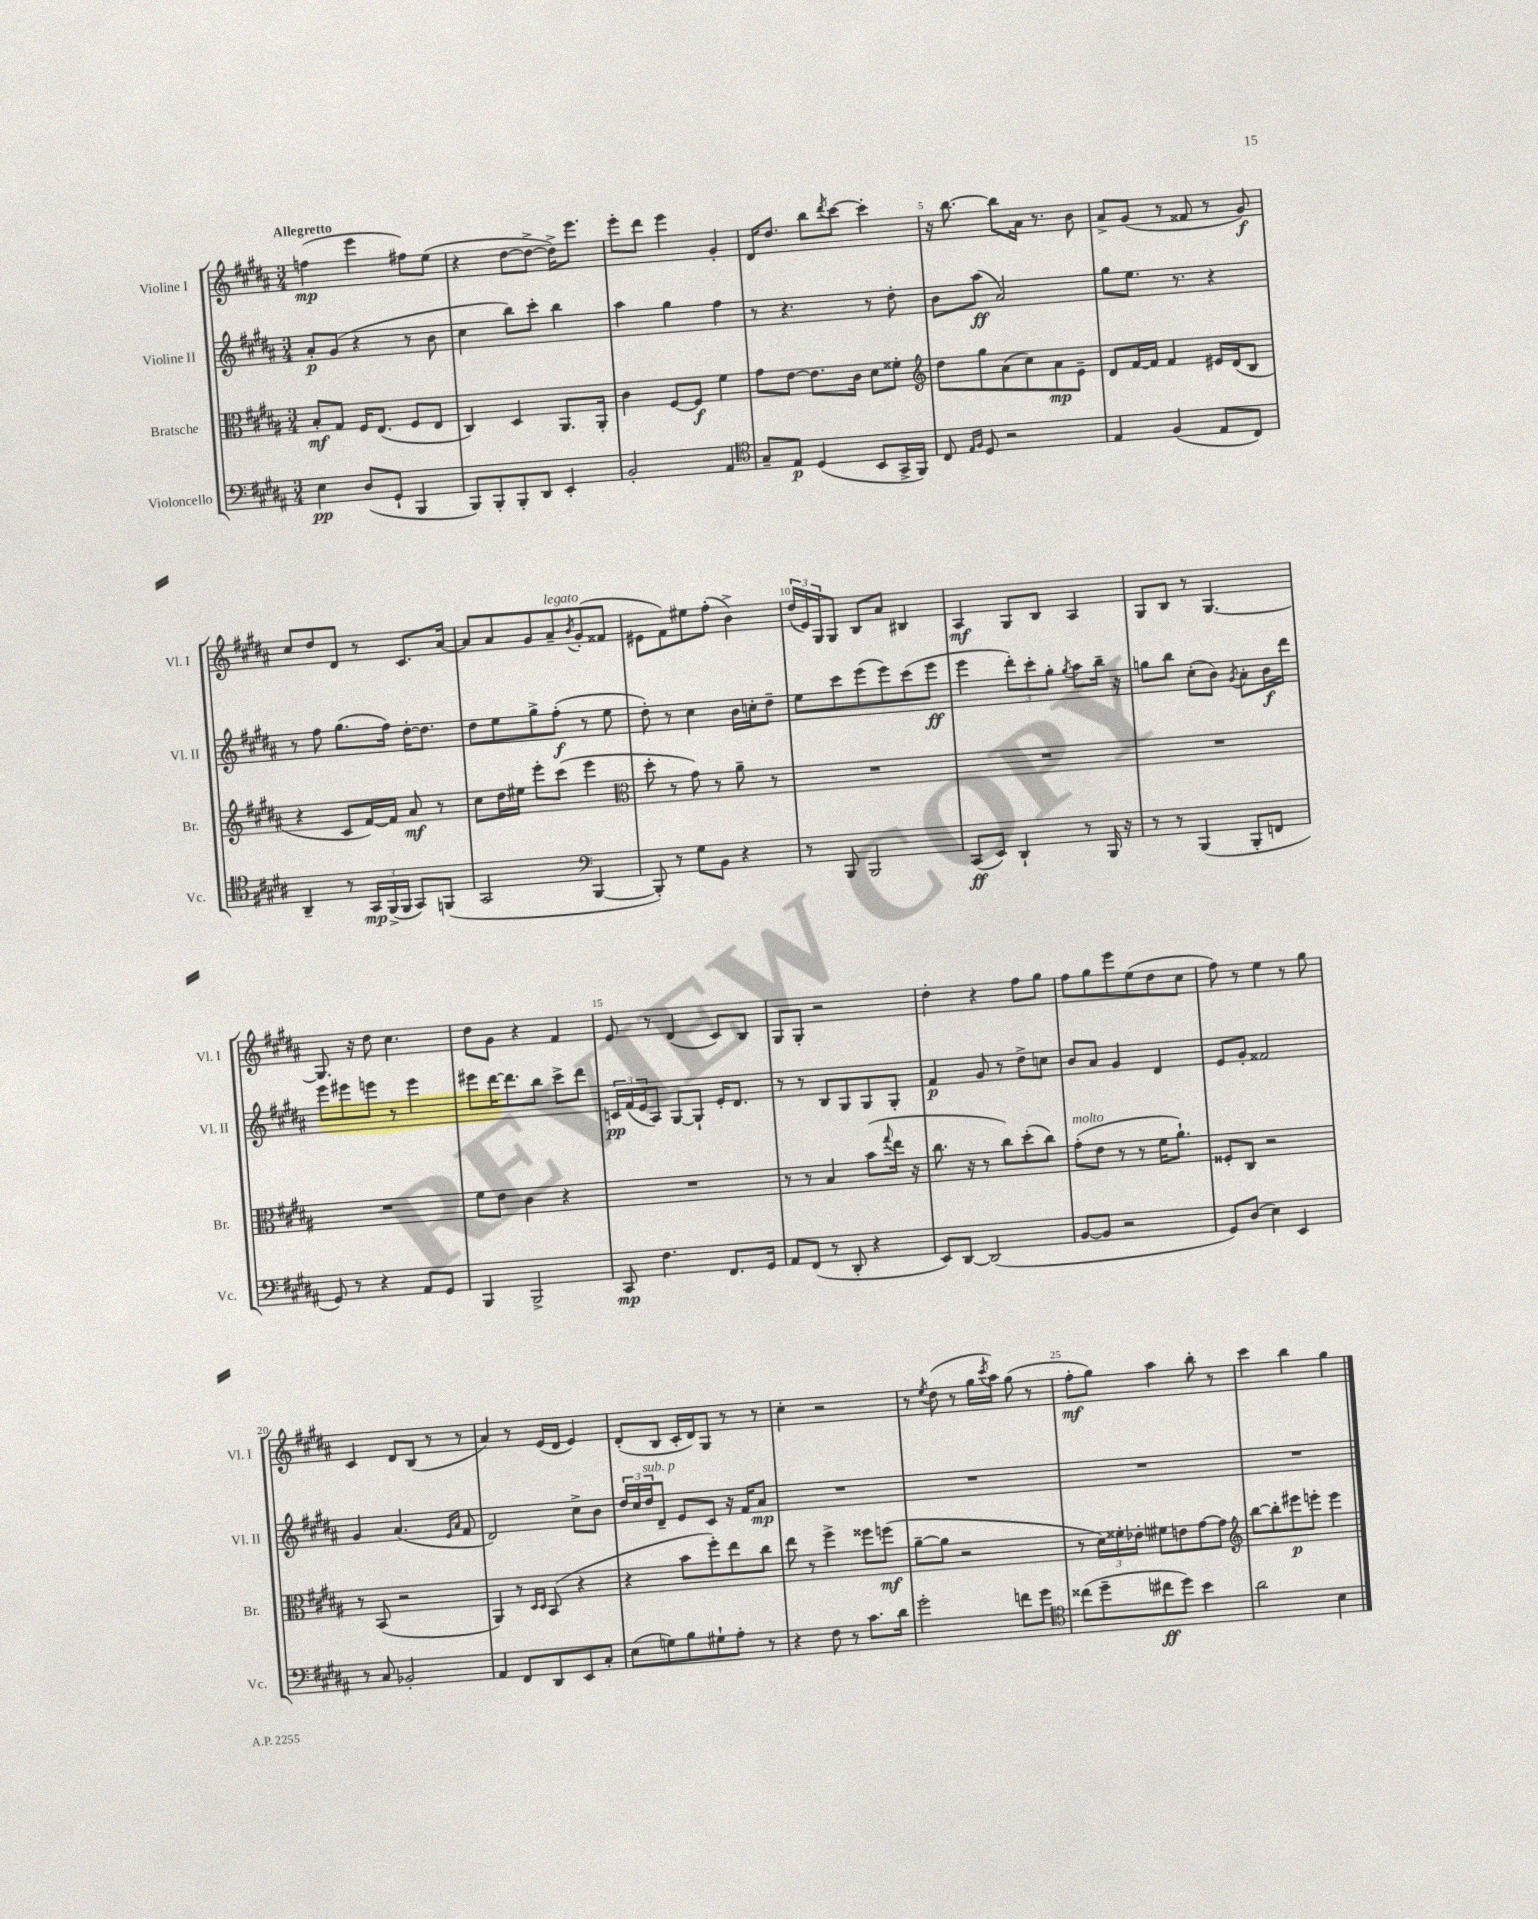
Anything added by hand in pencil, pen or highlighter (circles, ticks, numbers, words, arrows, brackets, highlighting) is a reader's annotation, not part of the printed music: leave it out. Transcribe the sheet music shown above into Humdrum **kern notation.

**kern	**dynam	**kern	**dynam	**kern	**dynam	**kern	**dynam
*part4	*part4	*part3	*part3	*part2	*part2	*part1	*part1
*staff4	*staff4	*staff3	*staff3	*staff2	*staff2	*staff1	*staff1
*I"Violoncello	*	*I"Bratsche	*	*I"Violine II	*	*I"Violine I	*
*I'Vc.	*	*I'Br.	*	*I'Vl. II	*	*I'Vl. I	*
*clefF4	*	*clefC3	*	*clefG2	*	*clefG2	*
*k[f#c#g#d#a#]	*	*k[f#c#g#d#a#]	*	*k[f#c#g#d#a#]	*	*k[f#c#g#d#a#]	*
*M3/4	*	*M3/4	*	*M3/4	*	*M3/4	*
=1	=1	=1	=1	=1	=1	=1	=1
!	!	!	!	!	!	!LO:TX:a:B:t=Allegretto	!
4E\	pp	8B'/L	mf	8a#'/L	p	(4ffn\	mp
.	.	8G#/J	.	(8g#/J	.	.	.
(8D#/L	.	16F#/KL	.	4r	.	4eee\	.
.	.	(8.E/J	.	.	.	.	.
8GG#`/J	.	.	.	.	.	.	.
4BBB/	.	8F#/L	.	8r	.	8ff#X\L)	.
.	.	8E/J	.	8b\	.	(8ee\J	.
=2	=2	=2	=2	=2	=2	=2	=2
8BBB/L)	.	4C#/)	.	4cc#\	.	4r	.
8BBB'/	.	.	.	.	.	.	.
8BBB'/	.	4D#/	.	8bb\L)	.	[8dd#\L	.
8DD#/J	.	.	.	8ccc#'\J	.	8dd#^\J_	.
4EE'/	.	8.AA#/L	.	4bb\	.	16dd#^\KL])	.
.	.	.	.	.	.	8.eee\J	.
.	.	16AA#'/Jk	.	.	.	.	.
=3	=3	=3	=3	=3	=3	=3	=3
2BB'/	.	4c#\	.	4aa#\	.	8eee'\L	.
.	.	.	.	.	.	8ddd#\J	.
.	.	[8F#/L	.	4gg#\	.	4eee\	.
.	.	8F#/J]	f	.	.	.	.
4AA#/	.	4f#\	.	4ff#\	.	4g#'/	.
=4	=4	=4	=4	=4	=4	=4	=4
*clefC4	*	*	*	*	*	*	*
8G#~/L	.	8g#\L	.	8r	.	16d#/KL	.
.	.	.	.	.	.	8.dd#/J	.
8E/J	p	[8e\J	.	4.r	.	.	.
(4D#/	.	8.e\L]	.	.	.	8bb\L	.
.	.	.	.	.	.	8qddd#/	.
.	.	.	.	.	.	[8ccc#\J	.
.	.	16c#\Jk	.	.	.	.	.
8BB/L	.	8d#\L	.	8r	.	4ccc#'\]	.
16GG#^/L	.	8f##X'\J	.	8dd#'\	.	.	.
16FF#/JJ)	.	.	.	.	.	.	.
=5	=5	=5	=5	=5	=5	=5	=5
*	*	*clefG2	*	*	*	*	*
8C#/	.	8dd#\L	.	8b\L	.	16r	.
.	.	.	.	.	.	[8.bb\	.
16qqE/LL	.	.	.	.	.	.	.
16qqF#/JJ	.	.	.	.	.	.	.
8D#/	.	8gg#\	.	(8aa#\J	ff	.	.
2r	.	(8a#\	.	2a#/)	.	8bb\L]	.
.	.	8cc#\)	.	.	.	16a#\Jk	.
.	.	.	.	.	.	8.r	.
.	.	8a#\	mp	.	.	.	.
.	.	8e~\J	.	.	.	8b\	.
=6	=6	=6	=6	=6	=6	=6	=6
4E/	.	8d#/L	.	8gg#\L	.	8a#^/L	.
.	.	[16f#/L	.	8.ee\J	.	(8g#/J	.
.	.	16f#/JJ]	.	.	.	.	.
(4F#/	.	4f#/	.	.	.	8r	.
.	.	.	.	8.r	.	.	.
.	.	.	.	.	.	8f##X/	.
8E/L	.	16e#X/LL	.	4r	.	8r	.
.	.	(16d#/J	.	.	.	.	.
8C#/J)	.	8B/J	.	.	.	8g#/)	f
!!LO:LB:g=z
=7	=7	=7	=7	=7	=7	=7	=7
4AA#~/	.	4r	.	8r	.	8cc#/L	.
.	.	.	.	8ff#\	.	8dd#/	.
8r	.	8c#/L	.	(8.gg#\L	.	8d#/J	.
24GG#/LL	mp	[16f#/L)	.	.	.	8r	.
(24FF#^/	.	.	.	.	.	.	.
.	.	16f#/JJ]	.	16ff#\Jk)	.	.	.
24FF#/JJ	.	.	.	.	.	.	.
8GG#/L)	.	8a#/	mf	[16dd#'\KL	.	8.c#/L	.
.	.	.	.	8.dd#\J]	.	.	.
(8FFn/J	.	8r	.	.	.	.	.
.	.	.	.	.	.	[16a#/Jk	.
=8	=8	=8	=8	=8	=8	=8	=8
2GG#/	.	8cc#\L	.	8dd#\L	.	8a#/L]	.
.	.	16dd#\L	.	8ee\	.	8a#/	.
.	.	16ee#X\JJ	.	.	.	.	.
.	.	8eee'\L	.	8gg#^\	.	8g#/	.
!	!	!	!	!	!	!LO:TX:a:i:t=legato	!
.	.	(8ccc#\J	.	(8ff#'\J	f	8a#~/	.
*clefF4	*	*	*	*	*	*	*
.	.	.	.	.	.	8qb/	.
[4BBB/	.	4eee\	.	8r	.	(8g#'/	.
.	.	.	.	8ee\	.	8f##X/J	.
=9	=9	=9	=9	=9	=9	=9	=9
*	*	*clefC3	*	*	*	*	*
8BBB'/])	.	8dd#'\	.	8dd#'\)	.	8e#X\L	.
8r	.	8r	.	8r	.	8f#\)	.
8G#\L	.	8g#\)	.	4cc#\	.	8ee#X\	.
8BB\J	.	8r	.	.	.	(8ff#'\J	.
4r	.	8a#~\	.	16b\LL	.	4b^\)	.
.	.	.	.	16ccn'\J	.	.	.
.	.	8r	.	8dd#~\J	.	.	.
=10	=10	=10	=10	=10	=10	=10	=10
8r	.	2.r	.	8ee\L	.	(24dd#/LL	.
.	.	.	.	.	.	24e/)	.
.	.	.	.	.	.	24G#/J	.
8BBB/	.	.	.	8ccc#\	.	8G#/J	.
2BBB/	.	.	.	(8eee\	.	8B/L	.
.	.	.	.	8eee\)	.	8a#/J	.
.	.	.	.	(8ccc#\	.	4B#X/	.
.	.	.	.	8eee\J	ff	.	.
=11	=11	=11	=11	=11	=11	=11	=11
(8CC#/L	ff	2.r	.	4eee\	.	4A#/	mf
8EE/J)	.	.	.	.	.	.	.
4DD#`/	.	.	.	12ddd#'\L)	.	8G#/L	.
.	.	.	.	12ccc#'\	.	.	.
.	.	.	.	.	.	8B/J	.
.	.	.	.	12gg#'\J	.	.	.
.	.	.	.	8qgg#/	.	.	.
8r	.	.	.	8aa#\L	.	4A#/	.
16BBB/	.	.	.	16bb~\Jk	.	.	.
16r	.	.	.	16r	.	.	.
=12	=12	=12	=12	=12	=12	=12	=12
8r	.	2.r	.	8ggn\L	.	8G#/L	.
8r	.	.	.	8bb\J	.	8B/J	.
(4BBB/	.	.	.	(8cc#'\L	.	8r	.
.	.	.	.	8b\J)	.	[4.G#/	.
.	.	.	.	8qg#/	.	.	.
8BBB'/L	.	.	.	8a#'\L	.	.	.
8FFn/J	.	.	.	16b\L	f	.	.
.	.	.	.	16ddd#\JJ	.	.	.
!!LO:LB:g=z
=13	=13	=13	=13	=13	=13	=13	=13
8GG#/)	.	2.r	.	8eee\L	.	8.G#/]	.
8r	.	.	.	8eee#X\	.	.	.
.	.	.	.	.	.	16r	.
4r	.	.	.	8eeen\J	.	8dd#\	.
.	.	.	.	8r	.	4.cc#\	.
8AA#/L	.	.	.	4eee\	.	.	.
8GG#/J	.	.	.	.	.	.	.
=14	=14	=14	=14	=14	=14	=14	=14
4BBB/	.	8f#\L	.	8eee#X\L	.	8dd#\L	.
.	.	8e\J	.	[16ddd#\K	.	8g#\J	.
.	.	.	.	8.ddd#\]	.	.	.
2BBB^/	.	4c#\	.	.	.	4r	.
.	.	.	.	8bb\J	.	.	.
.	.	4r	.	8ccc#^\L	.	4f#/	.
.	.	.	.	8ddd#\J	.	.	.
=15	=15	=15	=15	=15	=15	=15	=15
8CC#/	mp	2.r	.	24cn/LL	pp	8e/	.
.	.	.	.	(24f#/	.	.	.
.	.	.	.	24e/J	.	.	.
4.F#\	.	.	.	8A#/J)	.	8r	.
.	.	.	.	[8G#/L	.	(4d#/	.
.	.	.	.	8G#`/J]	.	.	.
8.FF#/L	.	.	.	16e'/KL	.	8c#/L)	.
.	.	.	.	8.d#/J	.	.	.
.	.	.	.	.	.	8B/J	.
16GG#/Jk	.	.	.	.	.	.	.
=16	=16	=16	=16	=16	=16	=16	=16
8AA#/L	.	8r	.	8r	.	8G#/L	.
(8FF#/J	.	8r	.	8r	.	8G#'/J	.
8r	.	4B/	.	8B/L	.	2r	.
8DD#'/	.	.	.	8G#/	.	.	.
4r	.	(8b\L	.	8G#/	.	.	.
.	.	8qqgg#/	.	.	.	.	.
.	.	16ee\Jk	.	8G#'/J	.	.	.
.	.	16r	.	.	.	.	.
=17	=17	=17	=17	=17	=17	=17	=17
8EE/L)	.	8.cc#\	.	4f#/	p	4dd#'\	.
[8DD#/J	.	.	.	.	.	.	.
.	.	16r	.	.	.	.	.
(2DD#/]	.	8r	.	8g#/	.	4r	.
.	.	8cc#\L)	.	8r	.	.	.
.	.	(8dd#'\	.	8dd#^\L	.	8ff#\L	.
.	.	8cc#\J)	.	8ccn\J	.	8gg#\J	.
=18	=18	=18	=18	=18	=18	=18	=18
!	!	!LO:TX:a:i:t=molto	!	!	!	!	!
[8BB/L	.	(8g#'\L	.	8b/L	.	8ff#\L	.
8BB/J]	.	8e\J	.	8a#/J	.	8gg#\	.
2r	.	8r	.	4g#/	.	8eee\	.
.	.	8r	.	.	.	(8ee\	.
.	.	16f#\KL	.	4d#/	.	8dd#\	.
.	.	8.a#`\J)	.	.	.	.	.
.	.	.	.	.	.	8cc#\J	.
=19	=19	=19	=19	=19	=19	=19	=19
8GG#/L)	.	8F##X'/L	.	8e/L	.	8ff#\)	.
(8D#/J	.	8C#/J	.	8g#'/J	.	8r	.
4E\)	.	2r	.	2f##X/	.	4ee\	.
4EE/	.	.	.	.	.	8r	.
.	.	.	.	.	.	8gg#\	.
!!LO:LB:g=z
=20	=20	=20	=20	=20	=20	=20	=20
8r	.	8r	.	4g#/	.	4c#/	.
8C#/	.	(8BB/	.	.	.	.	.
2BB-X'/	.	2r	.	(4.a#/	.	8d#/L	.
.	.	.	.	.	.	(8B/J	.
.	.	.	.	.	.	8r	.
.	.	.	.	16qqe/LL	.	.	.
.	.	.	.	16qqa#/JJ	.	.	.
.	.	.	.	8f#/	.	8r	.
=21	=21	=21	=21	=21	=21	=21	=21
4AA#/	.	4AA#/)	.	2d#/)	.	4a#/)	.
8FF#/L	.	8r	.	.	.	8r	.
.	.	16qqD#/LL	.	.	.	.	.
.	.	16qqD#/JJ	.	.	.	.	.
8DD#/	.	(8BB/	.	.	.	(16e/LL	.
.	.	.	.	.	.	16d#/JJ	.
8EE/	.	4r	.	8cc#^\L	.	4e/)	.
8C#'/J	.	.	.	8b\J	.	.	.
=22	=22	=22	=22	=22	=22	=22	=22
(8E\L	.	4r	.	24dd#/LL	.	(8d#'/L	.
.	.	.	.	24cc#/	.	.	.
!	!	!	!	!LO:TX:a:i:t=sub. p	!	!	!
.	.	.	.	24dd#/J	.	.	.
8Gn\)	.	.	.	8d#~/J	.	8B/J	.
8B\	.	8b\L	.	8e/L	.	16c#'/LL	.
.	.	.	.	.	.	16d#/J)	.
8G#X`\	.	8ff#'\)	.	8c#/J	.	8G#/J	.
8A#'\J	.	8ee\	.	16r	.	8r	.
.	.	.	.	16f#/KL	.	.	.
8r	.	8cc#\J	.	8a#/J	mp	8r	.
=23	=23	=23	=23	=23	=23	=23	=23
4r	.	8ee\	.	2.r	.	4cc#'\	.
.	.	8r	.	.	.	.	.
8F#\	.	4ff#^\	.	.	.	2r	.
8r	.	.	.	.	.	.	.
8.c#\L	.	8ff##X\L	.	.	.	.	.
.	.	(8ffn\J	mf	.	.	.	.
16d#\Jk	.	.	.	.	.	.	.
=24	=24	=24	=24	=24	=24	=24	=24
2g#'\	.	[8a#~\L	.	2.r	.	8r	.
.	.	.	.	.	.	8qee/	.
.	.	8a#\J]	.	.	.	(8dd#\	.
.	.	2r	.	.	.	8r	.
.	.	.	.	.	.	16gg#\LL	.
.	.	.	.	.	.	8qccc#/	.
.	.	.	.	.	.	16aa#\JJ)	.
8fn\L	.	.	.	.	.	(8gg#\	.
8g#\J	.	.	.	.	.	8r	.
=25	=25	=25	=25	=25	=25	=25	=25
*clefC4	*	*	*	*	*	*	*
(8cc##X\L	.	8r	.	2.r	.	8ff#'\L	mf
8dd#~\	.	24d#\LL)	.	.	.	8gg#\J)	.
.	.	24f##X'\	.	.	.	.	.
.	.	24e-X'\JJ	.	.	.	.	.
8cc#X\	ff	8f#X\L	.	.	.	4aa#\	.
8dd#\J)	.	8en\	.	.	.	.	.
4b\	.	[8g#\	.	.	.	8bb'\	.
.	.	8g#\J]	.	.	.	8r	.
=26	=26	=26	=26	=26	=26	=26	=26
*	*	*clefG2	*	*	*	*	*
2a#\	.	[8bb\L	.	2.r	.	4ccc#\	.
.	.	8bb'\]	.	.	.	.	.
.	.	8eee#X\	p	.	.	4bb\	.
.	.	8eeen'\J	.	.	.	.	.
4B\	.	4eee\	.	.	.	4gg#\	.
==	==	==	==	==	==	==	==
*-	*-	*-	*-	*-	*-	*-	*-
